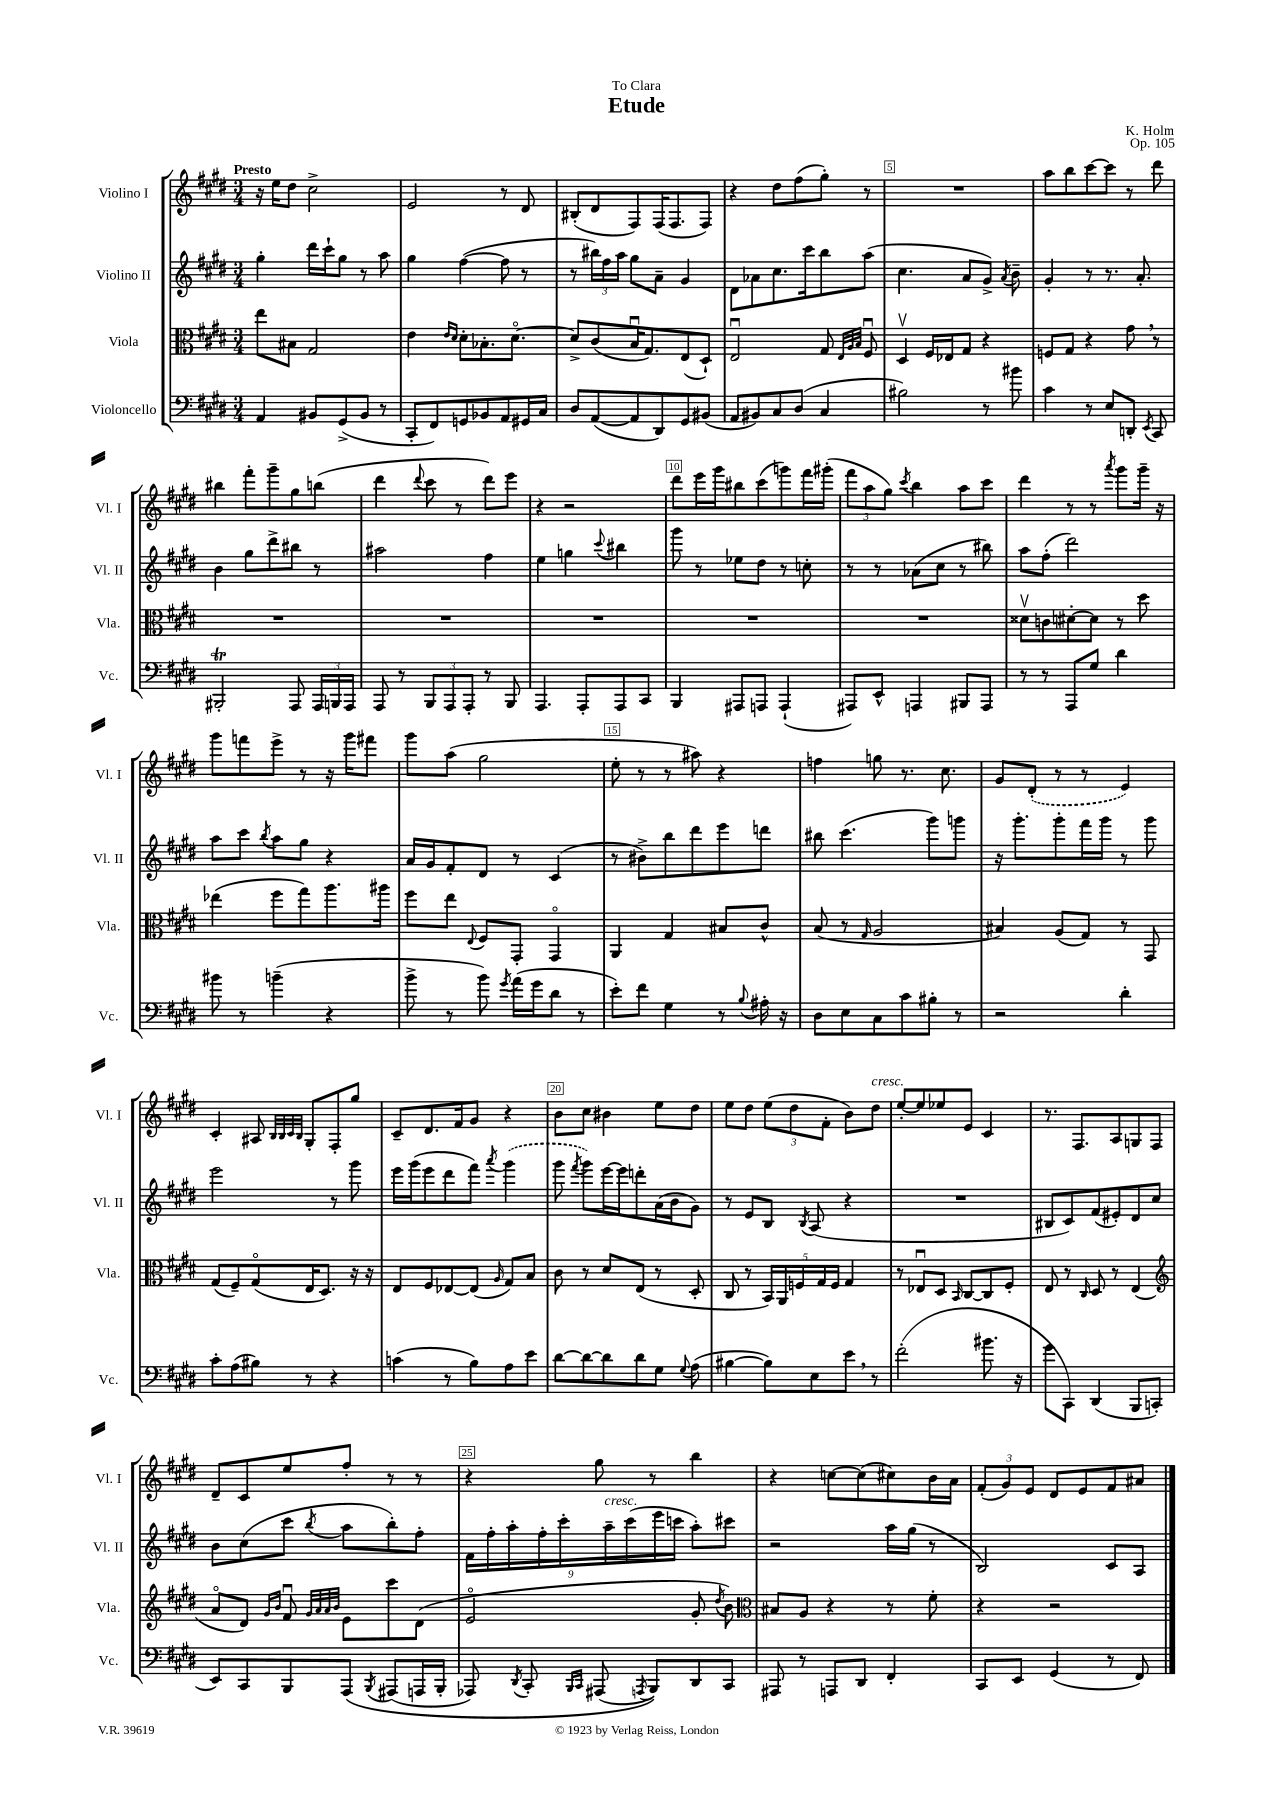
\header { title = "Etude" composer = "K. Holm" dedication = "To Clara" opus = "Op. 105" }
<<
\new StaffGroup <<
\new Staff = "s0" \with { instrumentName = "Violino I" shortInstrumentName = "Vl. I" } {
    \clef treble \key e \major \numericTimeSignature \time 3/4 \tempo "Presto"
    \autoBeamOff r16 e''16[ dis''8] cis''2-> |
    e'2 r8 dis'8 |
    bis8[-.( dis'8 fis8) fis16( fis8. fis8]) |
    r4 dis''8[ fis''8( gis''8]-.) r8 |
    R2. |
    a''8[ b''8 cis'''8~ cis'''8] r8 dis'''8 |
    bis''4 fis'''8[-. gis'''8-- gis''8 b''8]( |
    dis'''4 \appoggiatura { dis'''8 } cis'''8 r8 dis'''8[) e'''8] |
    r4 r2 |
    dis'''8[ e'''16 gis'''16 bis''8 cis'''8( g'''8) fis'''16 gis'''16]-.( |
    \tuplet 3/2 { fis'''8[ a''8 gis''8]) } \acciaccatura { cis'''8 } b''4 a''8[ cis'''8] |
    dis'''4 r8 r8 \acciaccatura { a'''8 } gis'''8[ gis'''16]-- r16 |
    gis'''8[ f'''8 e'''8]-> r8 r16 gis'''16[ fis'''8] |
    gis'''8[ a''8]( gis''2 |
    e''8-. r8 r8 ais''8) r4 |
    f''4 g''8 r8. cis''8. |
    gis'8[ \once \slurDashed dis'8]-.( r8 r8 e'4) |
    cis'4-. ais8 \grace { b32[ b32 cis'32 b32] } gis8[-. fis8-. gis''8] |
    cis'8[-- dis'8. fis'16 gis'8] r4 |
    b'8[ cis''8] bis'4 e''8[ dis''8] |
    e''8[ dis''8] \tuplet 3/2 { e''8[( dis''8 fis'8]-. } b'8[) dis''8]^\markup { \italic "cresc." } |
    e''8[~-. e''8 ees''8 e'8] cis'4 |
    r8. fis8.[ a8 g8 fis8] |
    dis'8[-- cis'8 e''8 fis''8]-. r8 r8 |
    r4 gis''8 r8 b''4 |
    r4 c''8[~ c''8( cis''8) b'16 a'16] |
    \tuplet 3/2 { fis'8[-.( gis'8) e'8] } dis'8[ e'8 fis'8 ais'8] \bar "|." |
}
\new Staff = "s1" \with { instrumentName = "Violino II" shortInstrumentName = "Vl. II" } {
    \clef treble \key e \major \numericTimeSignature \time 3/4
    \autoBeamOff gis''4-. dis'''16[ cis'''16-! gis''8] r8 a''8 |
    gis''4 fis''4~( fis''8 r8 |
    r8 \tuplet 3/2 { bis''16[) fis''16 a''16] } gis''8[ a'8]-- gis'4 |
    dis'8[ aes'8 cis''8. cis'''16 b''8 a''8]( |
    cis''4. a'8[ gis'8]->) \acciaccatura { a'8 } b'8-- |
    gis'4-. r8 r8. a'8.-. |
    b'4 gis''8[ dis'''8-> bis''8] r8 |
    ais''2 fis''4 |
    e''4 g''4 \appoggiatura { cis'''8 } bis''4 |
    gis'''8 r8 ees''8[ dis''8] r8 c''8-. |
    r8 r8 aes'8[( cis''8] r8 bis''8) |
    a''8[ fis''8]-.( dis'''2) |
    a''8[ cis'''8] \acciaccatura { b''8 } a''8[ gis''8] r4 |
    a'16[ gis'16 fis'8-. dis'8] r8 cis'4( |
    r8 bis'8[->) b''8 dis'''8 e'''8 d'''8] |
    bis''8 cis'''4.( gis'''8[) g'''8] |
    r16 gis'''8.[-. gis'''8-. fis'''16 gis'''16] r8 gis'''8 |
    e'''2 r8 gis'''8 |
    e'''16[ gis'''16( e'''8 dis'''8 fis'''8]) \acciaccatura { a'''8 } \once \slurDashed gis'''4( |
    gis'''8 \acciaccatura { fis'''8 } gis'''8[) e'''16~ e'''16 d'''8-. a'16( b'16 gis'8]) |
    r8 e'8[ b8] \acciaccatura { b8 } a8( r4 |
    R2. |
    bis8[ cis'8) fis'8( eis'8-.) dis'8 cis''8] |
    b'8[ cis''8( cis'''8] \acciaccatura { b''8 } a''8[ b''8-.) fis''8]-. |
    \tuplet 9/8 { fis'16[ fis''16-. a''16-. fis''16-. cis'''16-. a''16--^\markup { \italic "cresc." } cis'''16( e'''16 c'''16] } a''8[-.) cis'''8] |
    r2 a''16[ gis''16]( r8 |
    b2) cis'8[ a8] \bar "|." |
}
\new Staff = "s2" \with { instrumentName = "Viola" shortInstrumentName = "Vla." } {
    \clef alto \key e \major \numericTimeSignature \time 3/4
    \autoBeamOff e''8[ bis8] gis2 |
    e'4 \grace { e'16[ dis'16] } dis'8[-. bes8.-. dis'8.]~\flageolet |
    dis'8[-> cis'8( b16\downbow gis8.) e8( dis8]-!) |
    e2\downbow gis8 \grace { e32[ a32 b32] } fis8\downbow |
    dis4\upbow fis16[ ees16 gis8] r4 |
    f8[ gis8] r4 gis'8 \breathe r8 |
    R2. |
    R2. |
    R2. |
    R2. |
    R2. |
    disis'8[\upbow c'8 dis'8~-. dis'8] r8 dis''8 |
    ees''4( fis''8[ gis''8) a''8. ais''16] |
    fis''8[ e''8] \appoggiatura { e8 } fis8[ gis,8]-. gis,4\flageolet |
    a,4 gis4 bis8[ cis'8]-^ |
    b8( r8 \grace { gis16 } a2 |
    bis4) a8[( gis8]) r8 gis,8 |
    gis8[( fis8--) gis8\flageolet( e16 dis8.]) r16 r16 |
    e8[ fis8 ees8~ ees8]( \grace { a16 } gis8[) b8] |
    cis'8 r8 dis'8[ e8]( r8 dis8-. |
    cis8 r8 \tuplet 5/4 { b,16[) a,16 f16 gis16 f16] } gis4 |
    r8 ees8[\downbow dis8] \grace { b,16 } cis8[~ cis8 fis8]-. |
    e8 r8 \grace { cis16 } dis8 r8 e4( |
    \clef treble a'8[\flageolet dis'8]) \grace { gis'16[ b'16] } fis'8\downbow \grace { gis'32[ a'32 a'32 b'32] } e'8[ cis'''8 dis'8]( |
    e'2\flageolet gis'8-. \acciaccatura { dis''8 } b'8) |
    \clef alto bis8[ a8] r4 r8 fis'8-. |
    r4 r2 \bar "|." |
}
\new Staff = "s3" \with { instrumentName = "Violoncello" shortInstrumentName = "Vc." } {
    \clef bass \key e \major \numericTimeSignature \time 3/4
    \autoBeamOff a,4 bis,8[ gis,8->( bis,8] r8 |
    cis,8[-. fis,8) g,8 bes,8 a,8 gis,16 cis16] |
    dis8[ a,8~( a,8 dis,8) gis,8 bis,8]( |
    a,8[ bis,8) cis8 dis8]( cis4 |
    bis2) r8 bis'8 |
    cis'4 r8 e8[ d,8]-. \acciaccatura { e,8 } cis,8 |
    bis,,2-.\trill a,,8 \tuplet 3/2 { a,,16[ b,,16 a,,16] } |
    a,,8 r8 \tuplet 3/2 { b,,8[ a,,8 a,,8]-. } r8 b,,8 |
    a,,4. a,,8[-. a,,8 cis,8] |
    b,,4 ais,,8[ a,,8] a,,4-!( |
    ais,,8[) e,8]-^ a,,4 bis,,8[ a,,8] |
    r8 r8 a,,8[ gis8] dis'4 |
    bis'8 r8 b'4--( r4 |
    b'8-> r8 b'8) \acciaccatura { gis'8 } a'16[( gis'16 dis'8] r8 |
    e'8[-.) fis'8] gis4 r8 \appoggiatura { b8 } ais16-. r16 |
    dis8[ e8 cis8 cis'8 bis8]-. r8 |
    r2 dis'4-. |
    cis'8[-. a8( bis8]) r8 r4 |
    c'4( r8 b8[) a8 e'8] |
    dis'8[~ dis'8~ dis'8 dis'8 gis8] \appoggiatura { gis8 } a8( |
    bis4~ bis8[) e8 e'8] \breathe r8 |
    fis'2-.( bis'8. r16 |
    gis'8[ cis,8]) dis,4( b,,8[ c,8]-. |
    e,8[) cis,8 b,,8 a,,8]\( \acciaccatura { b,,8 } ais,,8[( a,,16 b,,16]-. |
    aes,,8) \acciaccatura { dis,8 } cis,8-. \grace { b,,16[ cis,16] } ais,,8( \acciaccatura { a,,8 } b,,8[)\) dis,8 cis,8] |
    ais,,8 r8 a,,8[ dis,8] fis,4-. |
    cis,8[ e,8] gis,4( r8 fis,8) \bar "|." |
}
>>
>>
\layout { \context { \Score \override BarNumber.break-visibility = ##(#f #t #t) barNumberVisibility = #(every-nth-bar-number-visible 5) \override BarNumber.stencil = #(make-stencil-boxer 0.1 0.3 ly:text-interface::print) } }
